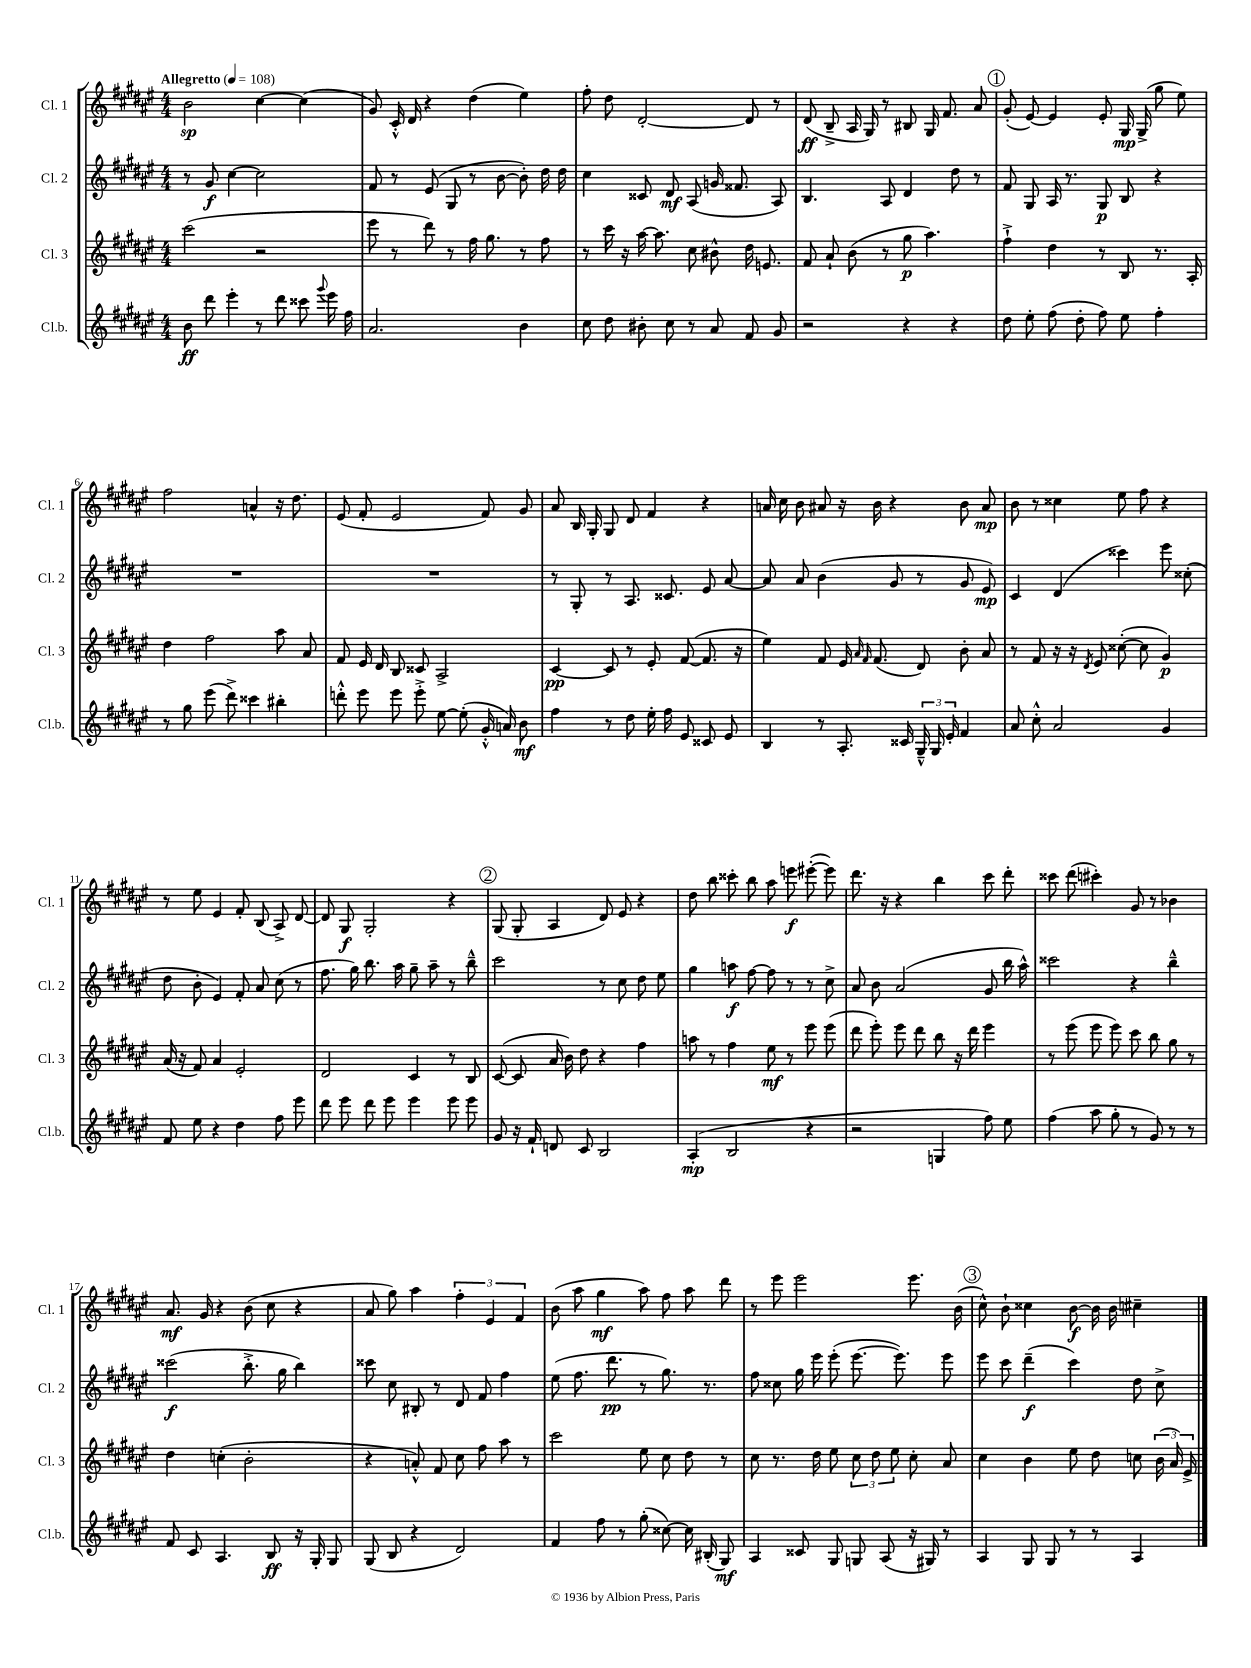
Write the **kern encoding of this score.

**kern	**kern	**kern	**kern
*staff4	*staff3	*staff2	*staff1
*clefG2	*clefG2	*clefG2	*clefG2
*k[f#c#g#d#a#e#]	*k[f#c#g#d#a#e#]	*k[f#c#g#d#a#e#]	*k[f#c#g#d#a#e#]
*M4/4	*M4/4	*M4/4	*M4/4
*MM108	*MM108	*MM108	*MM108
8b\	(2ccc#\	8r	2b\
8ddd#\	.	8g#/	.
4eee#'\	.	[4cc#\	.
8r	2r	2cc#\]	[4cc#\
8ddd#\	.	.	.
8ccc##\	.	.	(4cc#\]
8qqggg#/	.	.	.
16eee#\	.	.	.
16ff#\	.	.	.
=	=	=	=
2.a#/	8eee#\	8f#/	8g#/)
.	8r	8r	16c#'^^/
.	.	.	16d#/
.	8ddd#\)	(8e#/	4r
.	8r	8G#/	.
.	16ff#\	8r	(4dd#\
.	8.gg#\	.	.
.	.	[8b\	.
4b\	8r	8b'\])	4ee#\)
.	8ff#\	16dd#\	.
.	.	16dd#\	.
=	=	=	=
8cc#\	8r	4cc#\	8ff#'\
8dd#\	16ccc#\	.	8dd#\
.	16r	.	.
8b#'\	[16aa#\	8c##/	[2d#'/
.	8.aa#\]	.	.
8cc#\	.	8d#/	.
8r	8cc#\	(8A#/	.
8a#/	8b#^^\	16g/	.
.	.	8.f##/	.
8f#/	16dd#\	.	8d#/]
.	8.e/	.	.
8g#/	.	8A#/)	8r
=	=	=	=
2r	8f#/	4.B/	(8d#/
.	8a#`/	.	8B~^/
.	(8b\	.	16A#/
.	.	.	16G#/)
.	8r	8A#/	8r
4r	8gg#\	4d#/	8B#/
.	4.aa#\)	.	16G#/
.	.	.	8.f#/
4r	.	8dd#\	.
.	.	8r	8a#/
=	=	=	=
8dd#\	4ff#`^\	8f#/	(8g#'/
8ee#'\	.	8G#/	[8e#/)
(8ff#\	4dd#\	16A#/	4e#/]
.	.	8.r	.
8dd#'\	.	.	.
8ff#\)	8r	8G#/	8e#'/
8ee#\	8B/	8B/	16G#/
.	.	.	(16G#^/
4ff#'\	8.r	4r	8gg#\
.	.	.	8ee#\)
.	16A#'/	.	.
=	=	=	=
8r	4dd#\	1r	2ff#\
8gg#\	.	.	.
(8eee#\	2ff#\	.	.
8ddd#^\)	.	.	.
4ccc##\	.	.	4a^^/
4bb#'\	8aa#\	.	16r
.	.	.	8.dd#\
.	8a#/	.	.
=	=	=	=
8ddd'^^\	8f#/	1r	(8e#/
8eee#\	16e#/	.	8f#'/
.	16d#/	.	.
8eee#\	8B/	.	2e#/
8eee#'^\	8c##/	.	.
[8ee#\	2A#^/	.	.
(8ee#'\]	.	.	.
16g#'^^/	.	.	8f#/)
16a/)	.	.	.
8b\	.	.	8g#/
=	=	=	=
4ff#\	[4c#/	8r	8a#/
.	.	8G#'/	16B/
.	.	.	16G#'/
8r	8c#/]	8r	8G#/
8dd#\	8r	8.A#/	8d#/
16ee#'\	8e#'/	.	4f#/
16ff#\	.	8.c##/	.
8e#/	([8f#/	.	.
8c##/	8.f#/]	8e#/	4r
8e#/	.	[8a#/	.
.	16r	.	.
=	=	=	=
4B/	4ee#\)	8a#/]	16a/
.	.	.	16cc#\
.	.	8a#/	8b\
8r	8f#/	(4b\	8a#/
8.A#'/	16e#/	.	16r
.	16qqa#/	.	.
.	16qqf#/	.	.
.	(8.f#/	.	16b\
.	.	8g#/	4r
16c##/	.	.	.
24G#~^^/	8d#/)	8r	.
24G#/	.	.	.
24e#'/	.	.	.
4f#/	8b'\	8g#/	8b\
.	8a#/	8e#/)	8a#/
=	=	=	=
8a#/	8r	4c#/	8b\
8cc#'^^\	8f#/	.	8r
2a#/	16r	(4d#/	4cc##\
.	16r	.	.
.	8qd#/	.	.
.	8e#/	.	.
.	([8cc##'\	4ccc##\)	8ee#\
.	8cc##\]	.	8ff#\
4g#/	4g#/)	8eee#\	4r
.	.	(8cc##'\	.
=	=	=	=
8f#/	(16a#/	8dd#\	8r
.	16r	.	.
8ee#\	8f#/)	8b'\	8ee#\
4r	4a#/	4e#/)	4e#/
4dd#\	2e#'/	8f#'/	8f#'/
.	.	8a#/	(8B/
8ff#\	.	(8cc#\	8A#^/)
8eee#\	.	8r	[8d#/
=	=	=	=
8ddd#\	2d#/	8.ff#\	8d#/]
8eee#\	.	.	8G#/
.	.	16gg#\)	.
8ddd#\	.	8.bb\	2G#'/
8eee#\	.	.	.
.	.	16aa#\	.
4eee#\	4c#/	8gg#~\	.
.	.	8aa#~\	.
8eee#\	8r	8r	4r
8eee#\	8B/	8bb~^^\	.
=	=	=	=
8g#/	([8c#/	2ccc#\	(8G#/
16r	8c#/]	.	8G#'/
16f#`/	.	.	.
8d/	16a#/	.	4A#/
.	16b\)	.	.
8c#/	8dd#\	.	.
2B/	4r	8r	8d#/)
.	.	8cc#\	8e#/
.	4ff#\	8dd#\	4r
.	.	8ee#\	.
=	=	=	=
(4A#'/	8aa\	4gg#\	8dd#\
.	8r	.	8bb\
2B/	4ff#\	8aa\	8ccc##'\
.	.	[8ff#\	8bb\
.	8ee#\	8ff#\]	8aa#\
.	8r	8r	8eee\
4r	8eee#\	8r	([8eee#'\
.	(8eee#\	8cc#^\	8eee#\])
=	=	=	=
2r	8ddd#\	8a#/	8.ddd#\
.	8eee#'\)	8b\	.
.	.	.	16r
.	8eee#\	(2a#/	4r
.	8ddd#\	.	.
4G/	8bb\	.	4bb\
.	16r	.	.
.	16ddd#\	.	.
8ff#\)	4eee#\	8g#/	8ccc#\
8ee#\	.	16bb\	8ddd#'\
.	.	16aa#^^\)	.
=	=	=	=
(4ff#\	8r	2ccc##\	8ccc##\
.	(8eee#\	.	(8ddd#\
8aa#\	8eee#\	.	4ccc#'\)
8gg#'\	8eee#\)	.	.
8r	8ccc#\	4r	8g#/
8g#/)	8bb\	.	8r
8r	8gg#\	4bb~^^\	4b-\
8r	8r	.	.
=	=	=	=
8f#/	4dd#\	(2ccc##\	8.a#/
8c#/	.	.	.
.	.	.	16g#/
4.A#/	(4cc'\	.	4r
.	2b'\	8.bb'^\	(8b\
8B/	.	.	8cc#\
.	.	16gg#\	.
16r	.	4bb\)	4r
16G#'/	.	.	.
8G#/	.	.	.
=	=	=	=
(8G#/	4r	8ccc##\	8a#/
8B/	.	8cc#\	8gg#\)
4r	8a'^^/)	8B#'/	4aa#\
.	8f#/	8r	.
2d#/)	8cc#\	8d#/	6ff#'\
.	8ff#\	8f#/	.
.	.	.	6e#/
.	8aa#\	4ff#\	.
.	.	.	6f#/
.	8r	.	.
=	=	=	=
4f#/	2ccc#\	(8ee#\	(8b\
.	.	8.ff#\	8aa#\
8ff#\	.	.	4gg#\
.	.	8.ddd#\	.
8r	.	.	.
(8gg#'\	8ee#\	8r	8aa#\)
[8cc##\)	8cc#\	8.gg#\)	8ff#\
16cc##\]	8dd#\	.	8aa#\
(16B#'/	.	8.r	.
8G#/)	8r	.	8ddd#\
=	=	=	=
4A#/	8cc#\	8ff#\	8r
.	8.r	8cc##\	8eee#\
8c##/	.	16gg#\	2eee#\
.	16dd#\	16eee#\	.
8G#/	8ee#\	(8eee#'\	.
8G/	12cc#\	[8.eee#\	.
.	12dd#\	.	.
(8A#/	.	.	.
.	12ee#\	.	.
.	.	8.eee#\])	.
16r	8cc#'\	.	8.eee#\
16G#/)	.	.	.
8r	8a#/	8eee#\	.
.	.	.	(16b\
=	=	=	=
4A#/	4cc#\	8eee#\	8cc#^^\)
.	.	8ccc#\	8b`\
8G#/	4b\	(4ddd#~\	4cc##\
8G#/	.	.	.
8r	8ee#\	4ccc#\)	[8b\
8r	8dd#\	.	16b\]
.	.	.	16b\
4A#/	8cc\	8dd#\	4cc#~\
.	(24b\	8cc#^\	.
.	24a#/)	.	.
.	24e#^/	.	.
==	==	==	==
*-	*-	*-	*-
